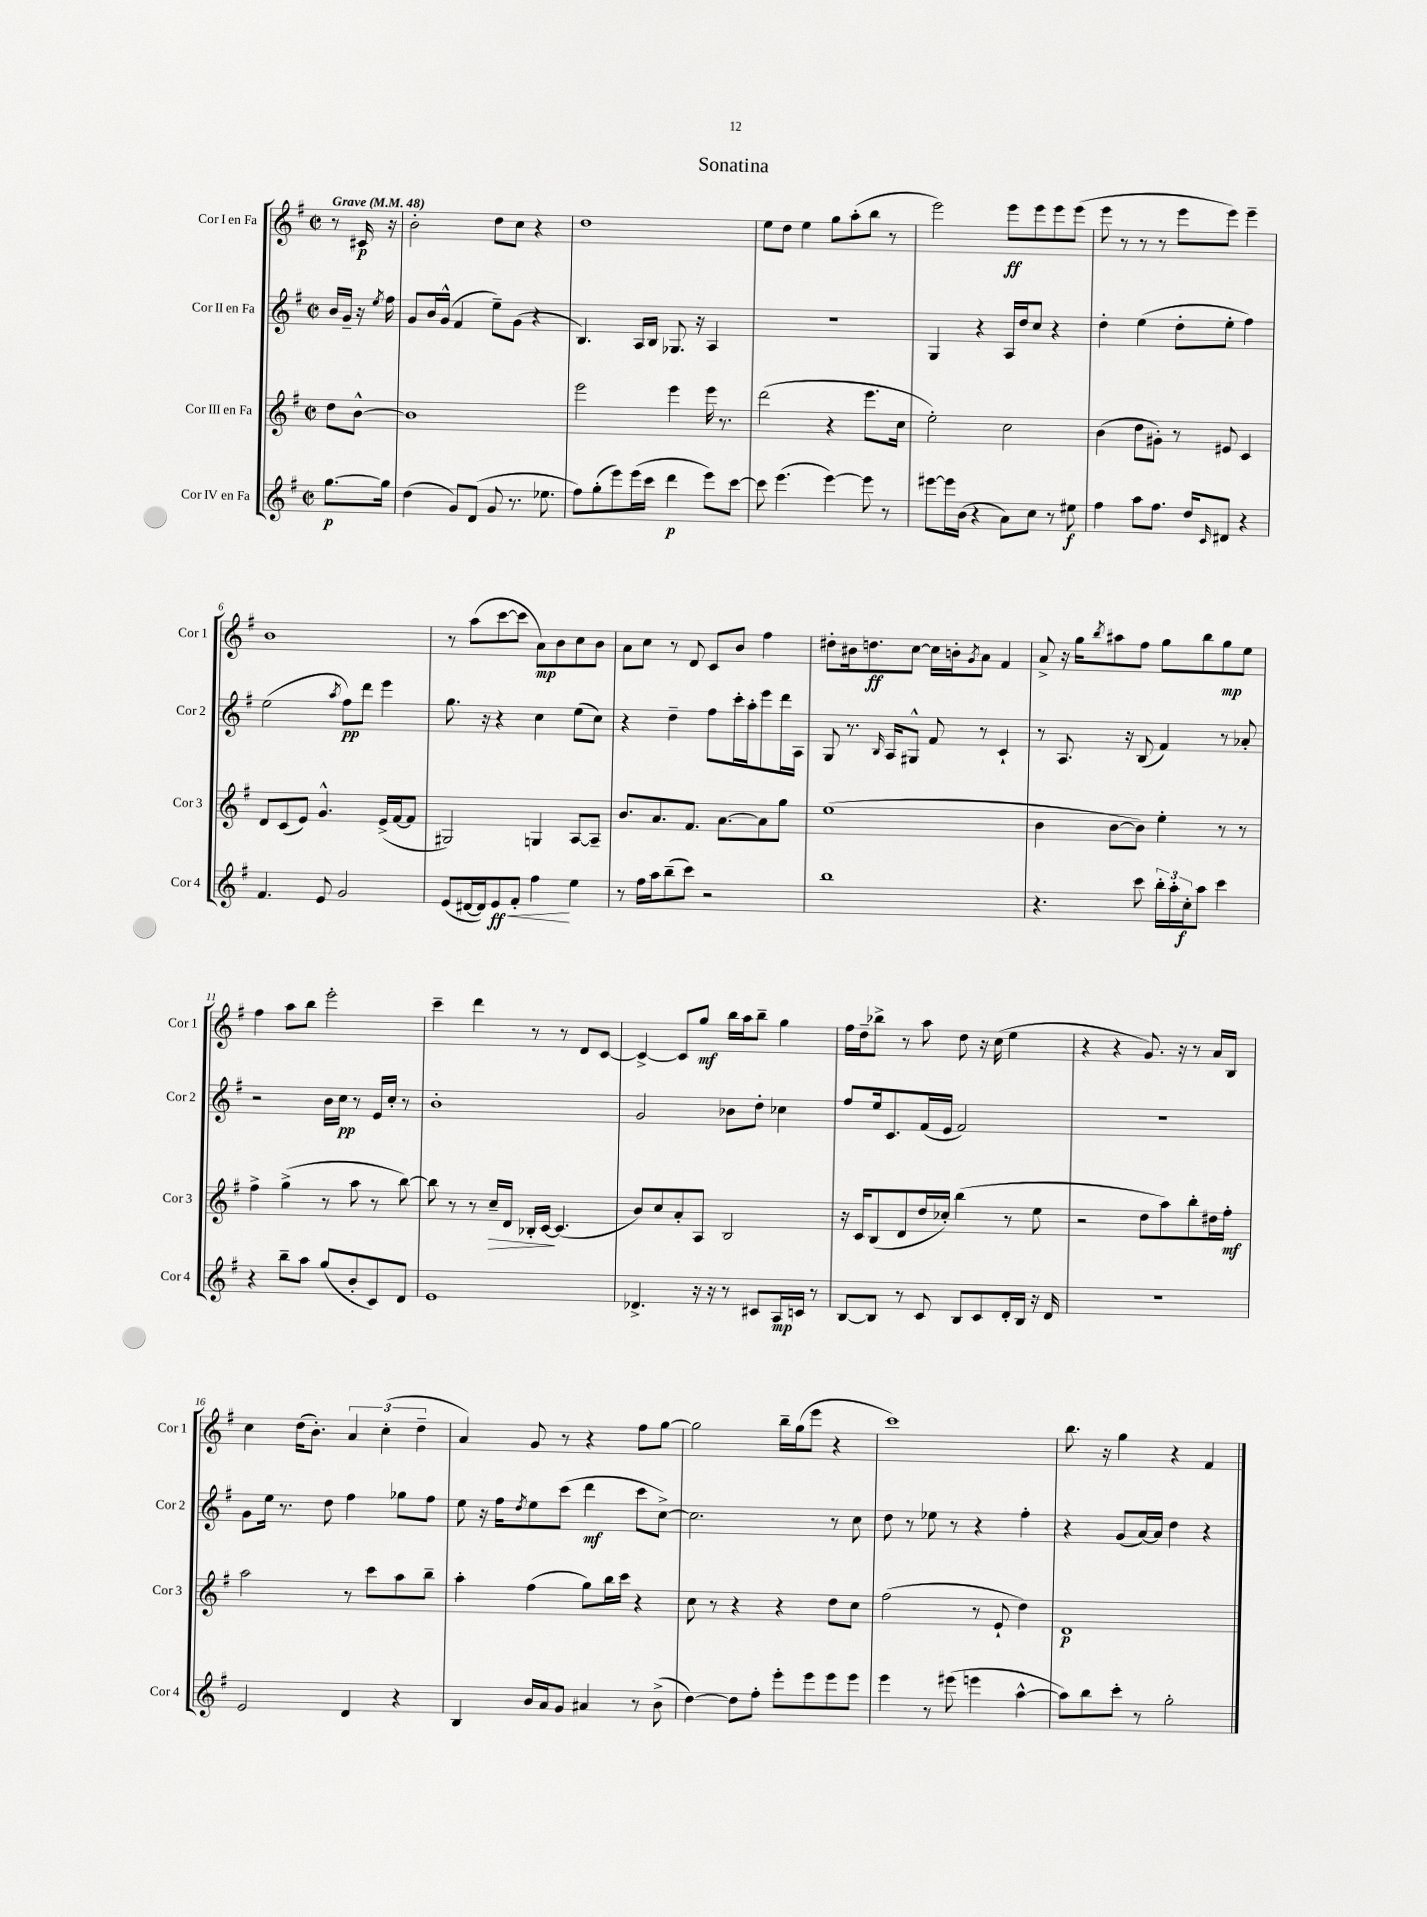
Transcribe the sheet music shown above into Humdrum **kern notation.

**kern	**kern	**kern	**kern
*staff4	*staff3	*staff2	*staff1
*clefG2	*clefG2	*clefG2	*clefG2
*k[f#]	*k[f#]	*k[f#]	*k[f#]
*M2/2	*M2/2	*M2/2	*M2/2
*met(c|)	*met(c|)	*met(c|)	*met(c|)
*MM48	*MM48	*MM48	*MM48
[8.gg	8dd	16b	8r
.	.	16g~	.
.	[8b^^	16r	16c#
.	.	8qee	.
16gg]	.	16ff#	16r
=	=	=	=
(4dd	1b]	8g	2b'
.	.	16b	.
.	.	(16g^^	.
8g)	.	4f#	.
(8d	.	.	.
8g	.	8ee~)	8dd
8.r	.	(8g	8cc
.	.	4r	4r
8.ee-	.	.	.
=	=	=	=
8ff#)	2eee	4.B)	1dd
(8gg'	.	.	.
8eee)	.	.	.
(16eee	.	16A	.
16ccc	.	16B	.
4ddd	4eee	8.G-	.
.	.	16r	.
8eee)	16eee	4A	.
.	8.r	.	.
[8ccc	.	.	.
=	=	=	=
8ccc]	(2ddd	1r	8ee
(4.eee	.	.	8dd
.	.	.	4ee
[4eee)	4r	.	8gg
.	.	.	(8aa'
8eee]	8.eee	.	8bb
8r	.	.	8r
.	16cc	.	.
=	=	=	=
[8eee#	2ee')	4G	2eee)
16eee#]	.	.	.
(16b	.	.	.
4r	.	4r	.
8a)	2cc	16A	8eee
.	.	16dd	.
8cc	.	8cc	8eee
8r	.	4r	8eee
8ee#	.	.	(8eee
=	=	=	=
4ff#	(4b	4dd'	8eee
.	.	.	8r
8aa	8dd	(4ee	8r
8.ff#	8g#')	.	8r
.	8r	8dd'	8eee
16dd	.	.	.
16qqc	.	.	.
8d#	8e#	8ee'	8eee)
4r	4c	4ff#)	4eee~
=	=	=	=
4.f#	8d	(2ee	1b
.	(8c	.	.
.	8e)	.	.
8e	4.g^^	.	.
.	.	8qaa	.
2g	.	8ff#)	.
.	.	8ddd	.
.	(16e^	4eee	.
.	[16f#	.	.
.	8f#]	.	.
=	=	=	=
(8e	2G#)	8.gg	8r
[16d#	.	.	(8aa
16d#])	.	16r	.
8e	.	4r	[8ccc
8f#'	.	.	8ccc]
4ff#	4G	4cc	8a)
.	.	.	8b
4ee	[8A	(8ee	8cc
.	8A~]	8cc)	8b
=	=	=	=
8r	8.b	4r	8a
16ff#	.	.	8cc
16aa	8.a	.	.
(8bb~	.	4dd~	8r
8ccc)	8.f#	.	8d
2r	.	8ff#	8c
.	[8.a	.	.
.	.	16ccc'	8b
.	.	16aa'	.
.	8a]	8eee	4ff#
.	8gg	16ddd	.
.	.	16A	.
=	=	=	=
1bb	(1ee	8G	8dd#'
.	.	8.r	16b#
.	.	.	8.dd
.	.	16qqB	.
.	.	16A	.
.	.	8G#^^	[8cc
.	.	8f#	16cc]
.	.	.	16b'
.	.	.	8qg
.	.	8r	8a
.	.	4c`	4f#
=	=	=	=
4.r	4b	8r	8a^
.	.	8.A	16r
.	.	.	16gg
.	.	.	8qbb
.	[8b	.	8aa#
.	.	16r	.
8ccc	8b])	(8B	8ff#
24bb'	4ee'	4f#)	8gg
24aa'	.	.	.
24cc'	.	.	.
8aa	.	.	8bb
4ccc	8r	8r	8gg
.	8r	8a-'	8ee
=	=	=	=
4r	4ff#^	2r	4ff#
8bb~	(4gg^	.	8aa
8aa	.	.	8bb
(8gg	8r	16b	2eee'
.	.	16cc	.
8b'	8aa	8r	.
8c)	8r	16e	.
.	.	16cc'	.
8d	[8bb)	8r	.
=	=	=	=
1e	8bb]	1b'	4ccc~
.	8r	.	.
.	8r	.	4ddd
.	16cc~	.	.
.	16d	.	.
.	16B-'	.	8r
.	[16c	.	.
.	(4.c]	.	8r
.	.	.	8d
.	.	.	[8c
=	=	=	=
4.d-^	8b)	2g	4c^_
.	8cc	.	.
.	8a'	.	8c]
16r	8A	.	8gg
16r	.	.	.
8r	2B	8b-	16bb
.	.	.	16aa
8c#	.	8dd'	8bb~
16A	.	4cc-	4gg
16c	.	.	.
8r	.	.	.
=	=	=	=
[8B	16r	8ff#	16ff#
.	16c	.	16dd~
8B]	(8B	16ee	8bb-^
.	.	8.c	.
8r	8d	.	8r
8c	16dd	(16f#	8aa
.	16cc-')	16e	.
8B	(4bb	2f#)	8dd
8c	.	.	16r
.	.	.	(16cc
16d'	8r	.	4ee
16B	.	.	.
16r	8ee	.	.
16d	.	.	.
=	=	=	=
1r	2r	1r	4r
.	.	.	4r
.	8dd	.	8.g)
.	8aa)	.	.
.	.	.	16r
.	8bb'	.	8r
.	16dd#	.	16a
.	16ff#'	.	16B
=	=	=	=
2e	2aa	8g	4cc
.	.	16ee	.
.	.	8.r	.
.	.	.	(16dd
.	.	.	8.b')
.	.	8dd	.
4d	8r	4ff#	6a
.	8ccc	.	.
.	.	.	(6cc'
4r	8aa	8gg-	.
.	.	.	6dd~
.	8bb~	8ff#	.
=	=	=	=
4B	4aa'	8ee	4a)
.	.	16r	.
.	.	16ff#	.
.	.	8qdd	.
16b	(4ff#	8ee	8g
16a	.	.	.
8g	.	(8ccc	8r
4a#	8gg)	4ddd	4r
.	16bb	.	.
.	16ccc	.	.
8r	4r	8ccc	8ff#
(8b^	.	[8cc^)	[8gg
=	=	=	=
[4dd)	8cc	2.cc]	2gg]
.	8r	.	.
8dd]	4r	.	.
8ff#'	.	.	.
8eee'	4r	.	16bb~
.	.	.	(16gg
8eee	.	.	8eee
8eee	8dd	8r	4r
8eee	8cc	8cc	.
=	=	=	=
4eee	(2ff#	8dd	1ccc)
.	.	8r	.
8r	.	8ee-	.
(8eee#	.	8r	.
4eee	8r	4r	.
.	8e`	.	.
[4aa^^	4dd)	4ff#'	.
=	=	=	=
8aa])	1d	4r	8.bb
8bb	.	.	.
.	.	.	16r
8ccc'	.	(8g	4gg
8r	.	[16a)	.
.	.	16a]	.
2gg'	.	4dd	4r
.	.	4r	4f#
==	==	==	==
*-	*-	*-	*-
